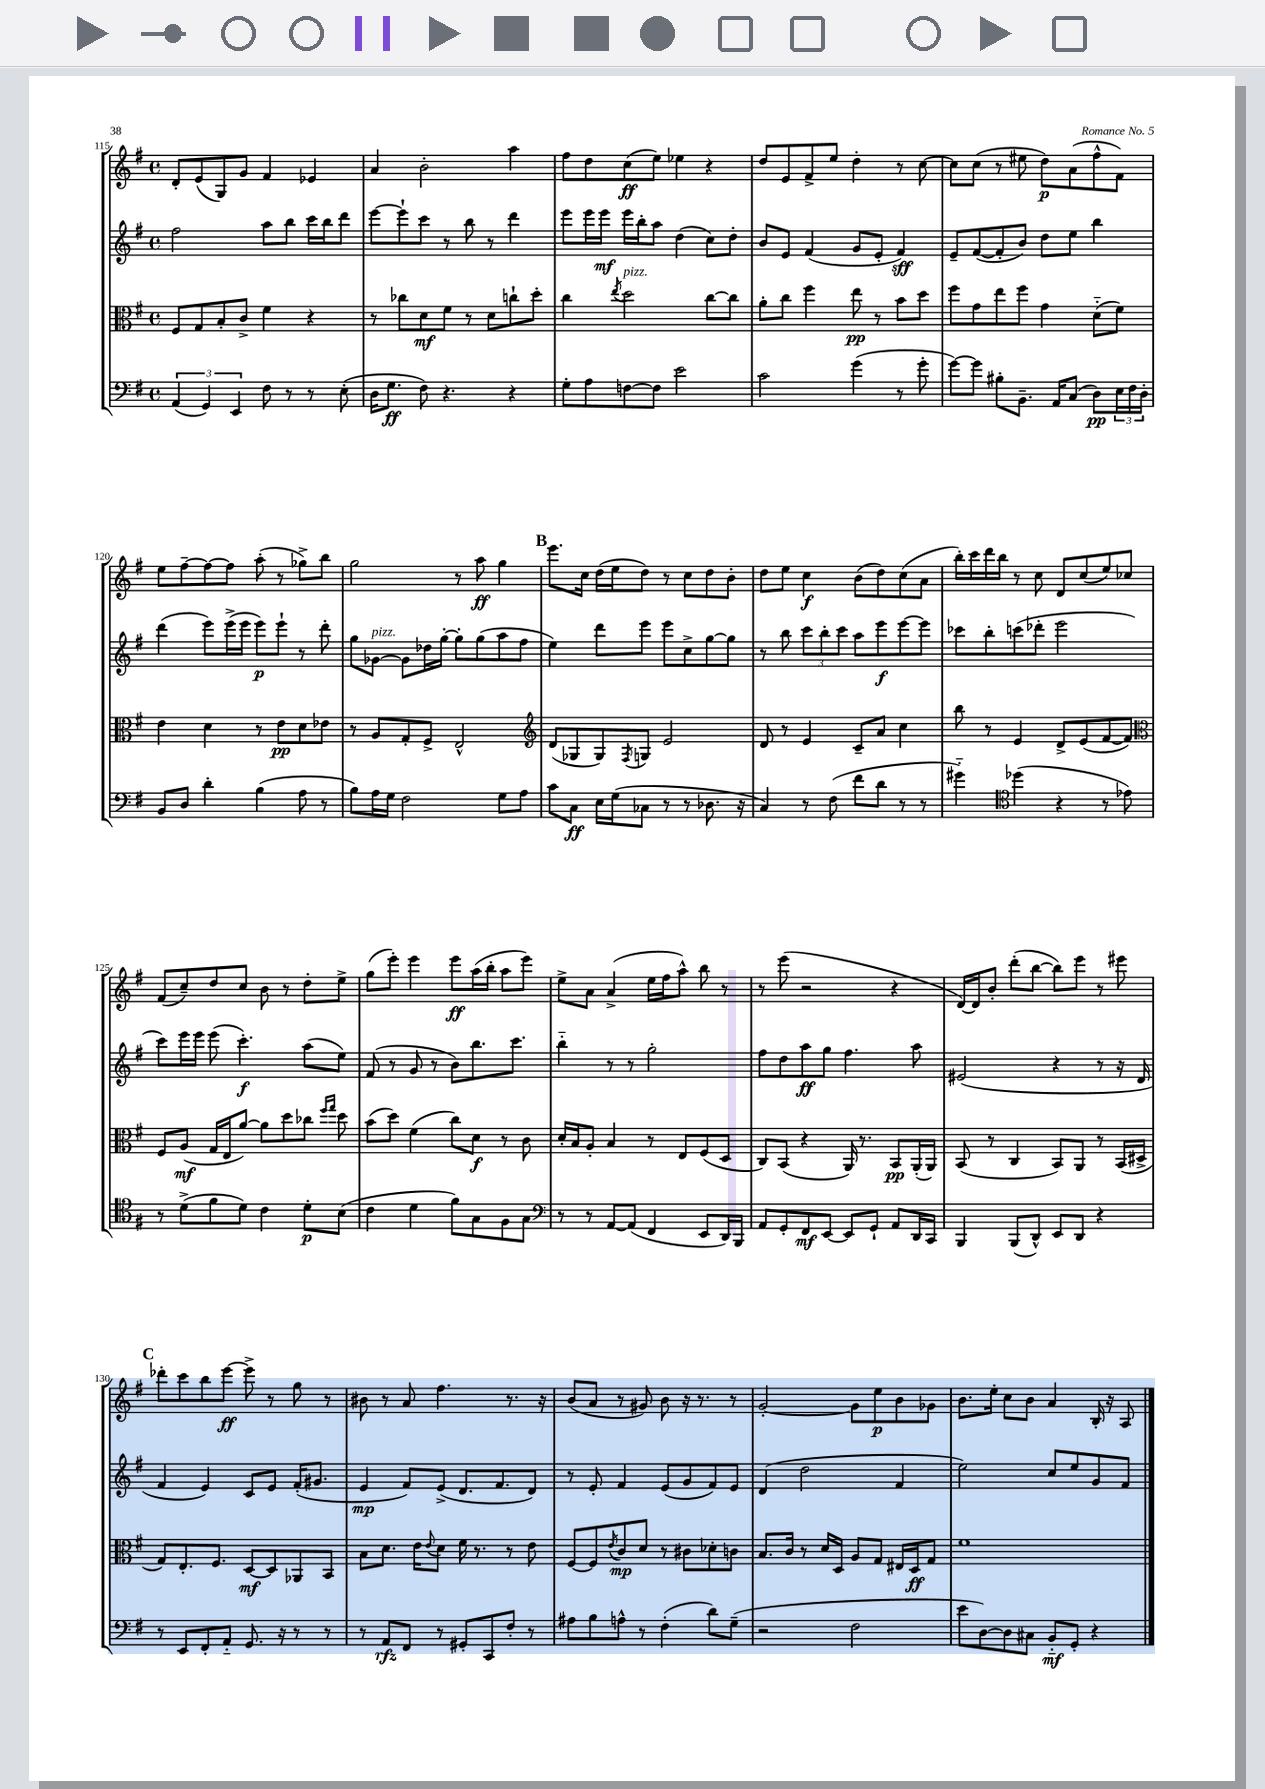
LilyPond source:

<<
\new StaffGroup <<
\new Staff = "s0" {
    \clef treble \key g \major \defaultTimeSignature \time 4/4
    d'8-. e'8( g8) g'8 fis'4 ees'4 |
    a'4 b'2-. a''4 |
    fis''8 d''8 c''8\ff( e''8) ees''4 r4 |
    d''8 e'8 fis'8-> e''8 d''4-. r8 c''8~ |
    c''8 c''8( r8 eis''8 d''8\p) a'8( fis''8-^ fis'8) |
    e''8 fis''8~-- fis''8~ fis''8 a''8-.( r8 ges''8->) b''8 |
    g''2 r8 a''8\ff g''4 |
    \mark \markup { \bold "B" } e'''8. c''16 d''16( e''16 d''8) r8 c''8 d''8 b'8-. |
    d''8 e''8 c''4\f b'8( d''8) c''8( a'8 |
    b''16-.) c'''16 d'''16 b''16 r8 c''8 d'8 c''8( e''8) ces''8 |
    fis'8( c''8--) d''8 c''8 b'8 r8 d''8-. e''8-> |
    g''8( e'''8-.) e'''4 e'''8\ff a''16( b''16-. a''8 e'''8) |
    e''8-> a'8 a'4->( e''16 fis''16 a''8-^) b''8 r8 |
    r8 e'''8( r2 r4 |
    d'16~) d'16 b'8-. d'''8-.( b''8~ b''8) e'''8 r8 eis'''8 |
    \mark \markup { \bold "C" } des'''8-. c'''8 b''8 e'''8~\ff e'''8-> r8 g''8 r8 |
    bis'8 r8 a'8 fis''4. r8. r16 |
    b'8( a'8 r8 gis'8) b'8 r16 r8. r8 |
    g'2~-. g'8 e''8\p b'8 ges'8 |
    b'8. e''16-. c''8 b'8 a'4 b16-. r16 a8 \bar "|." |
}
\new Staff = "s1" {
    \clef treble \key g \major \defaultTimeSignature \time 4/4
    fis''2 a''8 b''8 c'''16 b''16 d'''8 |
    e'''8~ e'''8-! c'''8 r8 b''8 r8 d'''4 |
    e'''8 e'''16 e'''16\mf e'''16 b''16-. a''8 d''4( c''8) d''8-. |
    b'8 e'8 fis'4( g'8 e'8-. fis'4\sff) |
    e'8-- fis'8~( fis'8-. b'8) d''8 e''8 b''4 |
    d'''4( e'''8) e'''16->( e'''16 e'''8\p) e'''8-! r8 d'''8-. |
    g''8 ges'8~^\markup { \italic "pizz." } ges'8 des''16 g''16~-. g''8-. g''8( a''8 fis''8 |
    \mark \markup { \bold "B" } e''4) d'''8 e'''8 e'''8 c''8-> g''8~ g''8 |
    r8 b''8 \tuplet 3/2 { c'''8 b''8-. c'''8 } a''8 e'''8\f e'''8~ e'''8 |
    ces'''8 b''8-. c'''8( des'''8-. e'''2 |
    c'''8) e'''16 e'''16 e'''8( c'''4.-.\f) a''8( e''8) |
    fis'8( r8 g'8 r8 b'8) b''8. c'''8. |
    b''4-_ r8 r8 g''2-. |
    fis''8 d''8 a''8\ff g''8 fis''4. a''8 |
    eis'2( r4 r8 r16 d'16 |
    \mark \markup { \bold "C" } fis'4 e'4) c'8 e'8 fis'16-.( gis'8. |
    e'4\mp fis'8) e'8->( d'8. fis'8. d'8) |
    r8 e'8-. fis'4 e'8( g'8 fis'8) e'8 |
    d'4( d''2 fis'4 |
    e''2) c''8 e''8 g'8 fis'8 \bar "|." |
}
\new Staff = "s2" {
    \clef alto \key g \major \defaultTimeSignature \time 4/4
    fis8 g8 b8-. c'8-> fis'4 r4 |
    r8 ces''8 d'8\mf fis'8 r8 d'8 c''8-! d''8-. |
    c''4 \acciaccatura { e''8 } d''2^\markup { \italic "pizz." } c''8~ c''8 |
    a'8-. c''8 fis''4 e''8\pp r8 b'8 d''8 |
    fis''8 g'8 e''8 fis''8 g'4 d'8-_( fis'8) |
    e'4 d'4 r8 e'8\pp d'8 ees'8 |
    r8 a8 g8-. fis8-> e2-^ |
    \mark \markup { \bold "B" } \clef treble d'8( ges8 ges8) \acciaccatura { fis8 } g8 e'2 |
    d'8 r8 e'4 c'8-- a'8 c''4 |
    b''8 r8 e'4 d'8-> e'8( fis'8~ fis'8) |
    \clef alto fis8 a8\mf( g16 e16 a'8~) a'8 d''8 ces''8 \grace { fis''16 g''16 } d''8 |
    b'8( d''8) fis'4( c''8) d'8\f r8 c'8 |
    d'16-. b16 a8-. b4 r8 e8 fis8( d8 |
    c8) b,8( r4 a,16) r8. b,8\pp a,16-.( a,16) |
    b,8( r8 c4 b,8) a,8 r8 b,16( dis16-> |
    \mark \markup { \bold "C" } g8) e8.-. fis8. d8~\mf d8 aes,8 b,8 |
    b8 d'8. e'16 \appoggiatura { e'8 } d'8 fis'16 r8. r8 e'8 |
    fis8~ fis8 \acciaccatura { e'8 } c'8\mp d'8 r8 cis'8 des'8-. c'8 |
    b8. c'16 r8 d'16 d16 a8 g8 eis16 d16\ff g8 |
    fis'1 \bar "|." |
}
\new Staff = "s3" {
    \clef bass \key g \major \defaultTimeSignature \time 4/4
    \tuplet 3/2 { a,4( g,4) e,4 } fis8 r8 r8 e8-.( |
    d16 g8.\ff fis8) r4. r4 |
    g8-. a8 f8~ f8 e'2 |
    c'2 g'4( r8 g'8-. |
    g'8~) g'8 bis8-. b,8.-- a,16 c8( d8\pp) \tuplet 3/2 { e16 fis16 d16-. } |
    b,8 d8 d'4-. b4( a8 r8 |
    b8) a16 g16 fis2 g8 a8 |
    \mark \markup { \bold "B" } c'8 c8\ff e16 g16( ces8 r8 r8 des8. r16 |
    c4) r8 fis8( fis'8 d'8 r8 r8 |
    gis'4-_) \clef tenor des''4( r4 r8 ees'8) |
    r8 d'8->( fis'8 d'8) c'4 d'8-.\p b8( |
    c'4 d'4 fis'8) g8 fis8 g8 |
    \clef bass r8 r8 a,8~ a,8( fis,4 e,8 d,16) b,,16 |
    a,8 g,8-. fis,8\mf e,8~ e,8 g,8-! a,8 d,16 c,16 |
    b,,4 b,,8( d,8-^) e,8 d,8 r4 |
    \mark \markup { \bold "C" } r8 e,8 fis,8-. a,8-_ g,8. r16 r8 r8 |
    r8 a,8\rfz fis,8 r8 gis,8-. c,8 fis8-. r8 |
    ais8 b8 a8-^ r8 fis4-.( d'8) g8--( |
    r2 fis2 |
    e'8 d8~) d8 cis8 b,8-_\mf g,8-. r4 \bar "|." |
}
>>
>>
\layout { \context { \Score currentBarNumber = #115 } }
